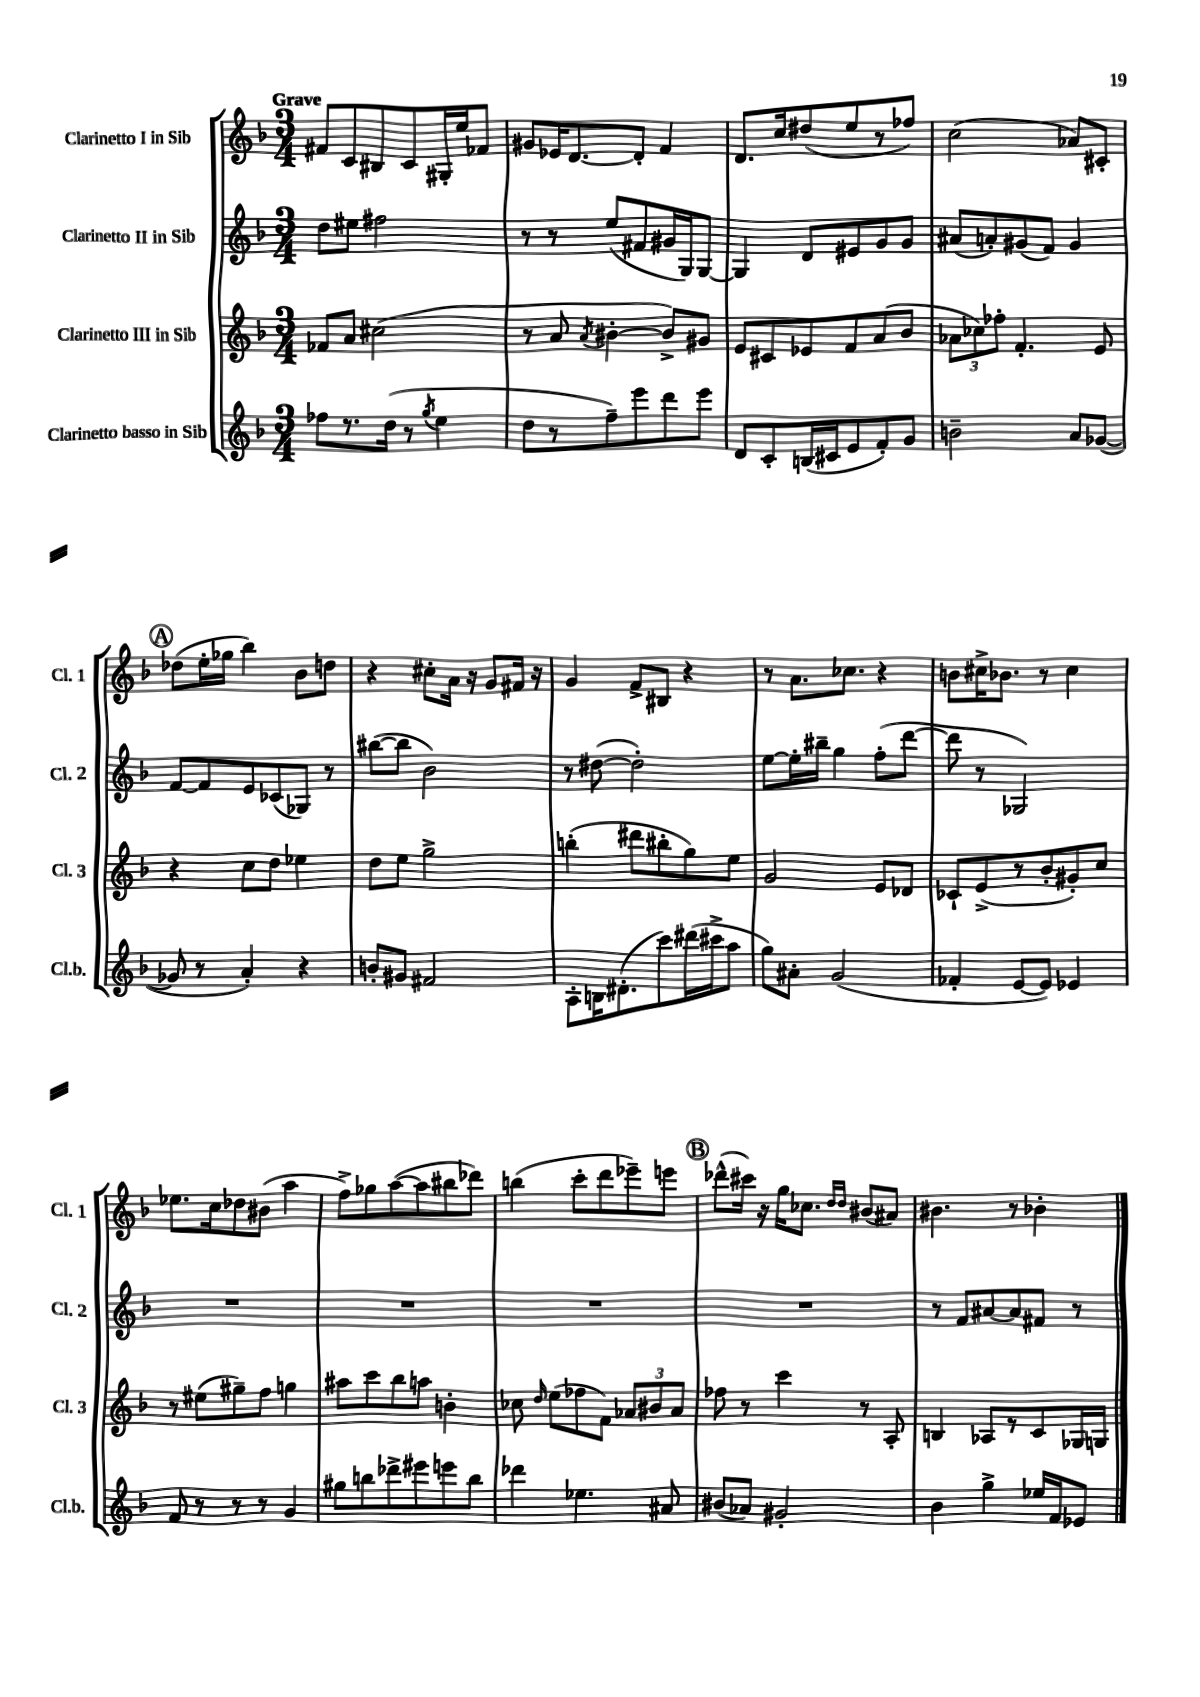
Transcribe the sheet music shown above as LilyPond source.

<<
\new StaffGroup <<
\new Staff = "s0" \with { instrumentName = "Clarinetto I in Sib" shortInstrumentName = "Cl. 1" } {
    \clef treble \key f \major \numericTimeSignature \time 3/4 \tempo "Grave"
    \autoBeamOff fis'8[ c'8 bis8 c'8 gis16-. e''16 fes'8] |
    gis'8[ ees'16 d'8.~ d'8]-. f'4 |
    d'8.[ c''16 dis''8( e''8 r8 fes''8]) |
    c''2( aes'8[) cis'8]-. |
    \mark \markup { \circle "A" } des''8[( e''16-. ges''16] bes''4) bes'8[ d''8] |
    r4 cis''8[-. a'16] r16 g'8[ fis'16] r16 |
    g'4 f'8[-> bis8] r4 |
    r8 a'8.[ ces''8.] r4 |
    b'8[ cis''16-> bes'8.] r8 cis''4 |
    ees''8.[ c''16 des''8 bis'8]( a''4 |
    f''8[->) ges''8 a''8~( a''8 bis''8 des'''8]) |
    b''4( c'''8[-. d'''8 ees'''8--) e'''8] |
    \mark \markup { \circle "B" } des'''8[-^( cis'''16]) r16 g''16[ ces''8.] \grace { d''16[ d''16] } bis'8[( ais'8]) |
    bis'4. r8 bes'4-. \bar "|." |
}
\new Staff = "s1" \with { instrumentName = "Clarinetto II in Sib" shortInstrumentName = "Cl. 2" } {
    \clef treble \key f \major \numericTimeSignature \time 3/4
    \autoBeamOff d''8[ eis''8] fis''2 |
    r8 r8 e''8[( fis'8 gis'16 g16) g8]~ |
    g4 d'8[ eis'8 g'8 g'8] |
    ais'8[( a'8-.) gis'8( f'8]) gis'4 |
    \mark \markup { \circle "A" } f'8[~ f'8 e'8 ces'8( ges8]) r8 |
    bis''8[~( bis''8] bes'2) |
    r8 dis''8~( dis''2-.) |
    e''8[~ e''16-. bis''16]-- g''4 f''8[-.( d'''8]~ |
    d'''8 r8 ges2) |
    R2. |
    R2. |
    R2. |
    \mark \markup { \circle "B" } R2. |
    r8 f'8[ ais'8~ ais'8 fis'8] r8 \bar "|." |
}
\new Staff = "s2" \with { instrumentName = "Clarinetto III in Sib" shortInstrumentName = "Cl. 3" } {
    \clef treble \key f \major \numericTimeSignature \time 3/4
    \autoBeamOff fes'8[ a'8] cis''2( |
    r8 a'8 \acciaccatura { a'8 } bis'4~-. bis'8[->) gis'8] |
    e'8[ cis'8 ees'8 f'8 a'8( bes'8] |
    \tuplet 3/2 { aes'8[ ces''8) fes''8]-. } f'4.-. e'8 |
    \mark \markup { \circle "A" } r4 c''8[ d''8] ees''4 |
    d''8[ e''8] g''2-> |
    b''4-.( dis'''8[ bis''8-. g''8) e''8] |
    g'2 e'8[ des'8] |
    ces'8[-! e'8->( r8 bes'8-. gis'8-.) c''8] |
    r8 eis''8[( gis''8--) f''8] g''4 |
    ais''8[ c'''8 bes''8 a''8] b'4-. |
    ces''8 \grace { d''16 } e''8[( fes''8 f'8]) \tuplet 3/2 { aes'8[ bis'8 aes'8] } |
    \mark \markup { \circle "B" } fes''8 r8 c'''4 r8 a8-. |
    b4 aes8[ r8 c'8 ges16 g16] \bar "|." |
}
\new Staff = "s3" \with { instrumentName = "Clarinetto basso in Sib" shortInstrumentName = "Cl.b." } {
    \clef treble \key f \major \numericTimeSignature \time 3/4
    \autoBeamOff fes''8[ r8. d''16]( r8 \acciaccatura { g''8 } e''4 |
    d''8[ r8 f''8--) e'''8 d'''8 e'''8] |
    d'8[ c'8-. b16( cis'16 e'8 f'8-.) g'8] |
    b'2-- a'8[ ges'8]~( |
    \mark \markup { \circle "A" } ges'8 r8 a'4-.) r4 |
    b'8[-. gis'8] fis'2 |
    a8[-. b16 dis'8.-.( c'''8) dis'''16( cis'''16-> a''8] |
    g''8[) ais'8]-. g'2( |
    fes'4-. e'8[~ e'8]) ees'4 |
    f'8 r8 r8 r8 g'4 |
    gis''8[ b''8 des'''8-> eis'''8 e'''8 b''8] |
    des'''4 ees''4. ais'8 |
    \mark \markup { \circle "B" } bis'8[( aes'8]) gis'2-. |
    bes'4 g''4-> ees''16[ f'16 ees'8] \bar "|." |
}
>>
>>
\layout { \context { \Score \remove "Bar_number_engraver" } }
